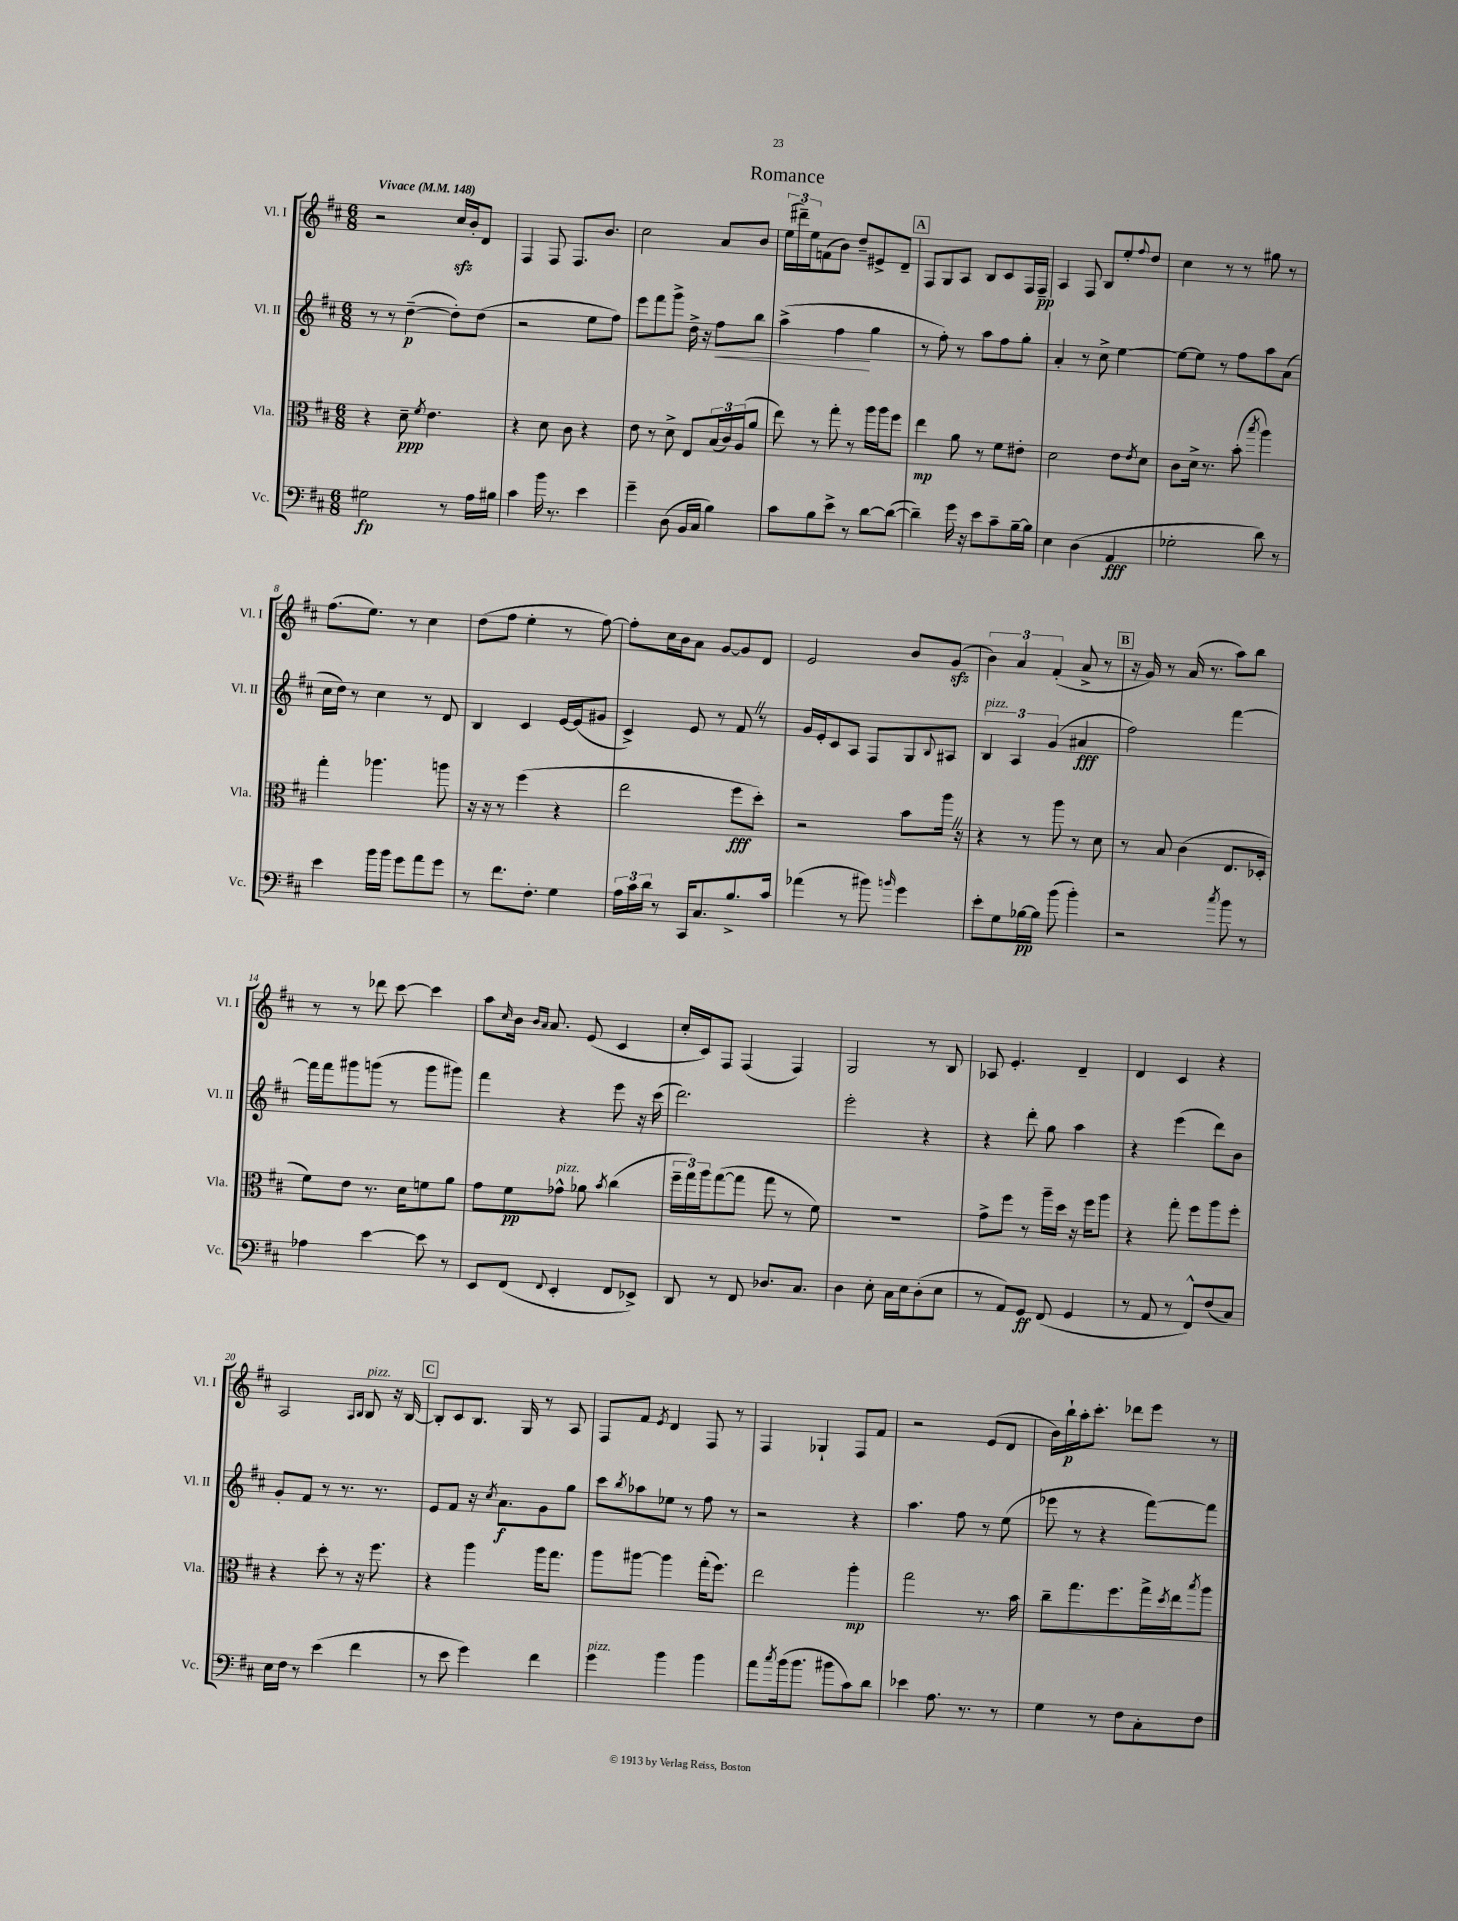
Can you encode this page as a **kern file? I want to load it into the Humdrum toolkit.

**kern	**dynam	**kern	**dynam	**kern	**dynam	**kern	**dynam
*part4	*part4	*part3	*part3	*part2	*part2	*part1	*part1
*staff4	*staff4	*staff3	*staff3	*staff2	*staff2	*staff1	*staff1
*I"Vc.	*	*I"Vla.	*	*I"Vl. II	*	*I"Vl. I	*
*I'Vc.	*	*I'Vla.	*	*I'Vl. II	*	*I'Vl. I	*
*clefF4	*	*clefC3	*	*clefG2	*	*clefG2	*
*k[f#c#]	*	*k[f#c#]	*	*k[f#c#]	*	*k[f#c#]	*
*M6/8	*	*M6/8	*	*M6/8	*	*M6/8	*
*MM148	*	*MM148	*	*MM148	*	*MM148	*
=1	=1	=1	=1	=1	=1	=1	=1
!	!	!	!	!	!	!LO:TX:a:B:t=Vivace	!
2G#X\	fp	4r	.	8r	.	2r	.
.	.	.	.	8r	.	.	.
.	.	8d~\	ppp	([4dd~\	p	.	.
.	.	8qf#/	.	.	.	.	.
.	.	4.e\	.	.	.	.	.
8r	.	.	.	8dd'\L])	.	16cc#zz/LL	.
.	.	.	.	.	.	16b'/J	.
16A\LL	.	.	.	(8dd\J	.	8d/J	.
16B#X\JJ	.	.	.	.	.	.	.
=2	=2	=2	=2	=2	=2	=2	=2
4c#\	.	4r	.	2r	.	4F#/	.
16b\	.	8d\	.	.	.	8F#/	.
8.r	.	.	.	.	.	.	.
.	.	8c#\	.	.	.	8.F#/L	.
4e\	.	4r	.	8ee\L	.	.	.
.	.	.	.	.	.	8.b/J	.
.	.	.	.	8ff#\J)	.	.	.
=3	=3	=3	=3	=3	=3	=3	=3
4g~\	.	8e\	.	8eee\L	.	2cc#\	.
.	.	8r	.	8fff#\	.	.	.
(8D\	.	8d^\	.	8ggg^\J	.	.	.
16BB/LL	.	8E/L	.	16dd^\	.	.	.
16C#/JJ	.	.	.	16r	.	.	.
!	!	!	!	!	!LO:HP:b	!	!
4B\)	.	(24B/L	.	8ff#\L	<	8a/L	.
.	.	24c#/)	.	.	.	.	.
.	.	(24A/J	.	.	.	.	.
.	.	8a/J	.	8bb\J	.	8b/J	.
=4	=4	=4	=4	=4	=4	=4	=4
8c#\L	.	8ee\)	.	(4aa^\	.	(24ee\LL	.
.	.	.	.	.	.	24ddd#X~\)	.
.	.	.	.	.	.	24ee\J	.
8B\	.	8r	.	.	.	(8fn\	.
8e^\J	.	8gg'\	.	4ff#\	.	8b\J)	.
8r	.	8r	.	.	.	8dd~/L	.
[8d\L	.	16aa\LL	.	4gg\	[	8e#X^/	.
.	.	16aa\J	.	.	.	.	.
(8d\J_	.	8ff#\J	.	.	.	8d~/J	.
!!LO:REH:place=s1:t=A
=5	=5	=5	=5	=5	=5	=5	=5
4d~\])	.	4ee\	mp	8r	.	8F#/L	.
.	.	.	.	8ff#'\)	.	8G/	.
16g\	.	8a\	.	8r	.	8A/J	.
16r	.	.	.	.	.	.	.
8e\L	.	8r	.	8aa\L	.	8B/L	.
8c#~\	.	8f#\L	.	8ff#\	.	8c#/	.
[16B~\L	.	8e#X'\J	.	8gg'\J	.	16F#/L	.
16B\JJ]	.	.	.	.	.	16F#~/JJ	pp
=6	=6	=6	=6	=6	=6	=6	=6
4E\	.	2d\	.	4a'/	.	4A/	.
(4D\	.	.	.	8r	.	8F#/	.
.	.	.	.	8cc#^\	.	8B/L	.
4AA/	fff	8e\L	.	[4ee\	.	8ee'/	.
.	.	8qe/	.	.	.	8qqff#/	.
.	.	8d\J	.	.	.	8dd/J	.
=7	=7	=7	=7	=7	=7	=7	=7
2G-X'\	.	8c#\L	.	8ee\L_	.	4cc#\	.
.	.	16d^\Jk	.	8ee\J]	.	.	.
.	.	8.r	.	.	.	.	.
.	.	.	.	8r	.	8r	.
.	.	(8b'\	.	8ff#\L	.	8r	.
.	.	8qbb/	.	.	.	.	.
8d\)	.	4aa\)	.	8aa\	.	8gg#X\	.
8r	.	.	.	(8a\J	.	8r	.
!!LO:LB:g=z
=8	=8	=8	=8	=8	=8	=8	=8
4e\	.	4gg'\	.	16cc#\LL	.	(8.ff#\L	.
.	.	.	.	16dd\JJ)	.	.	.
.	.	.	.	8r	.	.	.
.	.	.	.	.	.	8.ee\J)	.
16b\LL	.	4.aa-X\	.	4cc#\	.	.	.
16b\JJ	.	.	.	.	.	.	.
8g\L	.	.	.	.	.	8r	.
8a\	.	.	.	8r	.	4cc#\	.
8g\J	.	8aan\	.	8d/	.	.	.
=9	=9	=9	=9	=9	=9	=9	=9
8r	.	16r	.	4B/	.	(8dd\L	.
.	.	16r	.	.	.	.	.
8.f#\L	.	8r	.	.	.	8ff#\J	.
.	.	(4ff#\	.	4c#/	.	4ee'\	.
8.F#'\J	.	.	.	.	.	.	.
4G\	.	4r	.	[16e/LL	.	8r	.
.	.	.	.	(16e/J]	.	.	.
.	.	.	.	8g#X/J	.	[8ff#\)	.
=10	=10	=10	=10	=10	=10	=10	=10
24A\LL	.	2ee\	.	4c#^/)	.	8ff#'\L]	.
24c#\	.	.	.	.	.	.	.
24d\JJ	.	.	.	.	.	.	.
8r	.	.	.	.	.	16cc#\L	.
.	.	.	.	.	.	16b\J	.
16CC#/KL	.	.	.	8e/	.	8a\J	.
8.C#/	.	.	.	.	.	.	.
.	.	.	.	8r	.	[8g/L	.
8.B^/	.	8ff#\L	fff	8f#Z/	.	8g/]	.
.	.	8dd'\J)	.	8r	.	8d/J	.
16c#/Jk	.	.	.	.	.	.	.
=11	=11	=11	=11	=11	=11	=11	=11
(4a-X\	.	2r	.	16g/LL	.	2e/	.
.	.	.	.	16e'/J	.	.	.
.	.	.	.	8c#/	.	.	.
8r	.	.	.	8A/J	.	.	.
8b#X\)	.	.	.	8F#/L	.	.	.
16qqbn/	.	.	.	.	.	.	.
4g\	.	8b\L	.	8G/	.	8b/L	.
.	.	.	.	8qqB/	.	.	.
.	.	16aaZ\Jk	.	8A#X/J	.	(8gzz/J	.
.	.	16r	.	.	.	.	.
=12	=12	=12	=12	=12	=12	=12	=12
!	!	!	!	!LO:TX:a:i:t=pizz.	!	!	!
8e'\L	.	4r	.	6B/	.	6b\)	.
8G\	.	.	.	.	.	.	.
.	.	.	.	6A/	.	6a/	.
[16B-X\L	pp	8r	.	.	.	.	.
16B-\JJ]	.	.	.	.	.	.	.
.	.	.	.	(6g/	.	(6f#'/	.
(8b\	.	8aa\	.	.	.	.	.
4b'\)	.	8r	.	4a#X/	fff	8a^/	.
.	.	8d\	.	.	.	8r	.
!!LO:REH:place=s1:t=B
=13	=13	=13	=13	=13	=13	=13	=13
2r	.	8r	.	2ff#\)	.	16r	.
.	.	.	.	.	.	16g/)	.
.	.	8B/	.	.	.	8r	.
.	.	(4c#\	.	.	.	(16a/	.
.	.	.	.	.	.	8.r	.
8qcc#/	.	.	.	.	.	.	.
8b\	.	8.E/L	.	[4fff#\	.	8aa\L)	.
8r	.	.	.	.	.	8bb\J	.
.	.	16D-X'/Jk	.	.	.	.	.
!!LO:LB:g=z
=14	=14	=14	=14	=14	=14	=14	=14
4A-X\	.	8f#\L)	.	16fff#\LL]	.	8r	.
.	.	.	.	16fff#\J	.	.	.
.	.	8e\J	.	8ggg#X\	.	8r	.
[4e\	.	8.r	.	(8gggn\J	.	8ddd-X\	.
.	.	.	.	8r	.	[8ccc#\	.
.	.	16d\KL	.	.	.	.	.
8e\]	.	8fn\	.	8ggg\L	.	4ccc#\]	.
8r	.	8a\J	.	8ggg#X\J)	.	.	.
=15	=15	=15	=15	=15	=15	=15	=15
8EE/L	.	8g\L	.	4fff#\	.	8aa\L	.
.	.	.	.	.	.	16qqcc#/	.
(8FF#/J	.	8f#\	pp	.	.	16b\Jk	.
.	.	.	.	.	.	16qqb/LL	.
.	.	.	.	.	.	16qqa/JJ	.
.	.	.	.	.	.	8.a/	.
8qqFF#/	.	.	.	.	.	.	.
!	!	!LO:TX:a:i:t=pizz.	!	!	!	!	!
4EE'/	.	8g-X^^\J	.	4r	.	.	.
.	.	8a-X\	.	.	.	(8e/	.
.	.	8qb/	.	.	.	.	.
8FF#/L	.	(4cc#\	.	8eee\	.	4c#/	.
8EE-X^/J)	.	.	.	16r	.	.	.
.	.	.	.	(16ccc#\	.	.	.
=16	=16	=16	=16	=16	=16	=16	=16
8DD/	.	24ff#~\LL	.	2.ddd\)	.	16cc#'/LL	.
.	.	24gg\)	.	.	.	.	.
.	.	.	.	.	.	16c#/J)	.
.	.	24aa\J	.	.	.	.	.
8r	.	([8gg\	.	.	.	8F#/J	.
8FF#/	.	8gg\J]	.	.	.	(4F#/	.
8.D-X/L	.	8gg\	.	.	.	.	.
.	.	8r	.	.	.	4F#/)	.
8.C#/J	.	.	.	.	.	.	.
.	.	8f#\)	.	.	.	.	.
=17	=17	=17	=17	=17	=17	=17	=17
4D\	.	2.r	.	2eee'\	.	2G/	.
8E'\	.	.	.	.	.	.	.
16C#\LL	.	.	.	.	.	.	.
16E\J	.	.	.	.	.	.	.
(8D'\	.	.	.	4r	.	8r	.
8E\J	.	.	.	.	.	8B/	.
=18	=18	=18	=18	=18	=18	=18	=18
8r	.	8g^\L	.	4r	.	8A-X/	.
8AA/L)	.	8ff#\J	.	.	.	4.e'/	.
8GG/J	ff	8r	.	8ddd'\	.	.	.
(8FF#/	.	16aa~\LL	.	8gg\	.	.	.
.	.	16dd\JJ	.	.	.	.	.
4GG/	.	16r	.	4aa\	.	4d~/	.
.	.	16ff#\KL	.	.	.	.	.
.	.	8aa\J	.	.	.	.	.
=19	=19	=19	=19	=19	=19	=19	=19
8r	.	4r	.	4r	.	4d/	.
8AA/	.	.	.	.	.	.	.
8r	.	8gg'\	.	(4eee\	.	4c#/	.
8FF#^^/L)	.	8ff#\L	.	.	.	.	.
(8F#/	.	8aa\	.	8ddd\L)	.	4r	.
8C#/J)	.	8ff#'\J	.	8b\J	.	.	.
!!LO:LB:g=z
=20	=20	=20	=20	=20	=20	=20	=20
16E\LL	.	4r	.	8g'/L	.	2A/	.
16F#\JJ	.	.	.	.	.	.	.
8r	.	.	.	8f#/J	.	.	.
(4e\	.	8dd'\	.	8r	.	.	.
.	.	8r	.	8.r	.	.	.
.	.	.	.	.	.	16qqA/LL	.
.	.	.	.	.	.	16qqB/JJ	.
!	!	!	!	!	!	!LO:TX:a:i:t=pizz.	!
4f#\	.	16r	.	.	.	8B/	.
.	.	8.ff#\	.	8.r	.	.	.
.	.	.	.	.	.	16r	.
.	.	.	.	.	.	[16B/	.
!!LO:REH:place=s1:t=C
=21	=21	=21	=21	=21	=21	=21	=21
8r	.	4r	.	8e/L	.	8B'/L]	.
8e\	.	.	.	8f#/J	.	8c#/	.
4g\)	.	4aa\	.	16r	.	8.B/J	.
.	.	.	.	8qcc#/	.	.	.
.	.	.	.	8.a\L	f	.	.
.	.	.	.	.	.	16G/	.
4f#\	.	16aa\KL	.	8g\	.	8r	.
.	.	8.gg\J	.	.	.	.	.
.	.	.	.	8gg\J	.	8A/	.
=22	=22	=22	=22	=22	=22	=22	=22
!LO:TX:a:i:t=pizz.	!	!	!	!	!	!	!
4g\	.	8aa\L	.	8ccc#\L	.	8F#/L	.
.	.	.	.	8qbb/	.	.	.
.	.	[8aa#X\J	.	8aa-X\	.	8f#/J	.
.	.	.	.	.	.	8qe/	.
4b\	.	4aa#\]	.	8ee-X\J	.	4d/	.
.	.	.	.	8r	.	.	.
4b\	.	(16gg'\KL	.	8ff#\	.	8F#/	.
.	.	8.ff#\J)	.	.	.	.	.
.	.	.	.	8r	.	8r	.
=23	=23	=23	=23	=23	=23	=23	=23
8a\L	.	2ee\	.	2r	.	4F#/	.
8qcc#/	.	.	.	.	.	.	.
(16b\k	.	.	.	.	.	.	.
8.b\J	.	.	.	.	.	.	.
.	.	.	.	.	.	4G-X`/	.
8b#X\L	.	.	.	.	.	.	.
8c#\)	.	4aa'\	mp	4r	.	8F#/L	.
8d\J	.	.	.	.	.	8f#/J	.
=24	=24	=24	=24	=24	=24	=24	=24
4e-X\	.	2gg\	.	4.aa\	.	2r	.
8.A\	.	.	.	.	.	.	.
.	.	.	.	8ff#\	.	.	.
8.r	.	.	.	.	.	.	.
.	.	8.r	.	8r	.	(8e/L	.
8r	.	.	.	(8ee\	.	8d/J	.
.	.	16b\	.	.	.	.	.
=25	=25	=25	=25	=25	=25	=25	=25
4G\	.	8cc#~\L	.	8eee-X\	.	16b\LL)	.
.	.	.	.	.	.	16bb`\	p
.	.	8.gg\	.	8r	.	16aa'\J	.
.	.	.	.	.	.	8.ccc#'\J	.
8r	.	.	.	4r	.	.	.
.	.	8.ff#\	.	.	.	.	.
8F#\L	.	.	.	.	.	8ddd-X\L	.
8C#'\	.	16gg^\L	.	[8fff#\L)	.	8eee\J	.
.	.	8qdd/	.	.	.	.	.
.	.	16ee\J	.	.	.	.	.
.	.	8qbb/	.	.	.	.	.
8F#\J	.	8aa\J	.	8fff#\J]	.	8r	.
==	==	==	==	==	==	==	==
*-	*-	*-	*-	*-	*-	*-	*-
